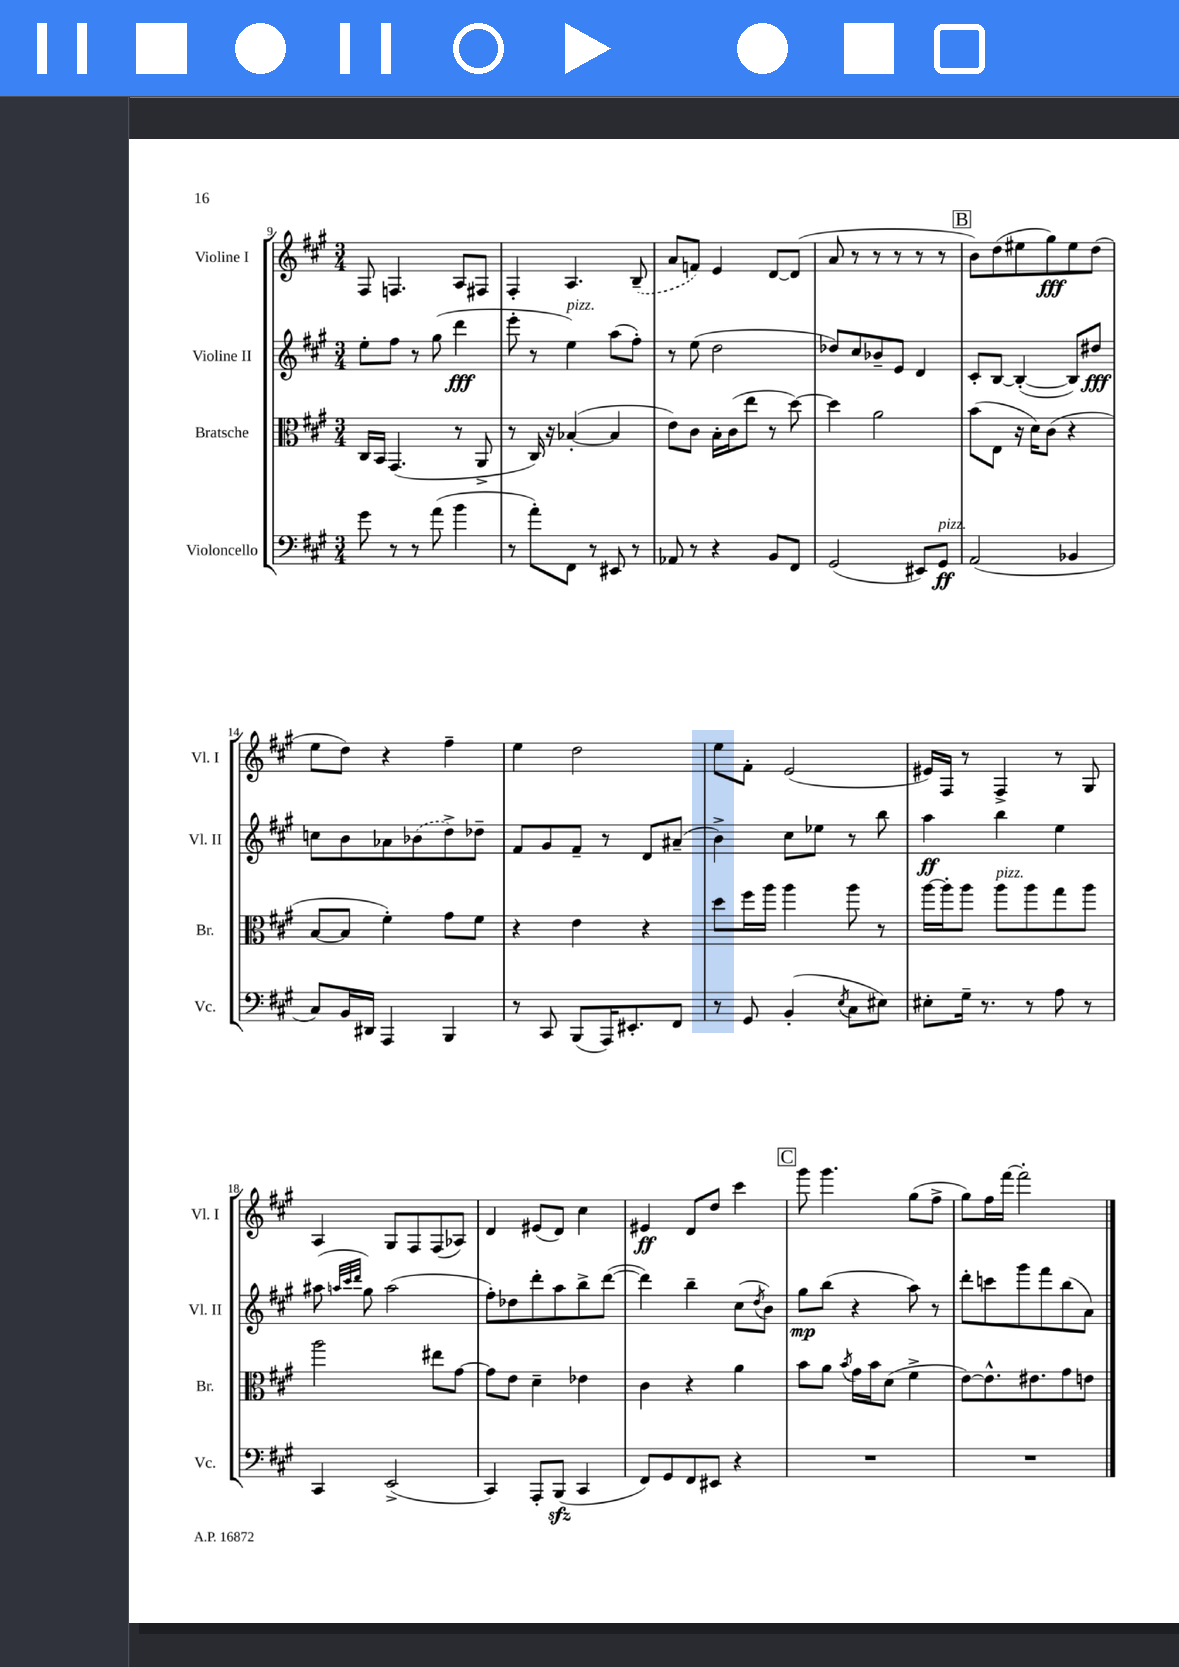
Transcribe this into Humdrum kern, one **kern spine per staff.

**kern	**kern	**kern	**kern
*staff4	*staff3	*staff2	*staff1
*clefF4	*clefC3	*clefG2	*clefG2
*k[f#c#g#]	*k[f#c#g#]	*k[f#c#g#]	*k[f#c#g#]
*M3/4	*M3/4	*M3/4	*M3/4
8g#	16C#	8ee'	8F#
.	16BB	.	.
8r	(4.GG#	8ff#	4.F
8r	.	8r	.
(8a	.	(8gg#	.
4b	8r	4ddd	8A
.	8AA^	.	8F#
=	=	=	=
8r	8r	8eee'	4F#'
8a')	16C#)	8r	.
.	16r	.	.
8FF#	([4B-'	4ee)	4.A
8r	.	.	.
8EE#	4B-]	(8aa	.
8r	.	8ff#')	(8B~
=	=	=	=
8AA-	8e)	8r	8a
8r	8c#	(8ee	8f)
4r	16B'	2dd	4e
.	(16c#	.	.
.	8ee	.	.
8BB	8r	.	[8d
8FF#	[8dd)	.	(8d]
=	=	=	=
(2GG#	4dd]	8dd-)	8a
.	.	8cc#	8r
.	2a	8b-~	8r
.	.	8e	8r
8EE#)	.	4d	8r
8GG#	.	.	8r
=	=	=	=
(2AA	(8b	8c#'	8b)
.	8E	[8B	(8dd
.	16r	(4B'_	8ee#
.	16d)	.	.
.	(8c#	.	8gg#)
4BB-	4r	8B])	8ee#
.	.	8dd#	(8dd
=	=	=	=
8C#)	[8B	8cc	8ee
16BB	8B]	8b	8dd)
16DD#	.	.	.
4AAA	4f#')	8a-	4r
.	.	(8b-	.
4BBB	8g#	8dd^)	4ff#~
.	8f#	8dd-~	.
=	=	=	=
8r	4r	8f#	4ee
8CC#	.	8g#	.
(8BBB	4e	8f#~	2dd
16AAA)	.	8r	.
8.EE#'	.	.	.
.	4r	8d	.
8FF#	.	(8a#~	.
=	=	=	=
8r	8dd	4b^)	8ee
8GG#	16ff#	.	8f#'
.	16aa	.	.
(4BB'	4aa	8cc#	(2e
.	.	8ee-	.
8qE	.	.	.
8C#	8aa	8r	.
8E#)	8r	8bb	.
=	=	=	=
8E#'	[16aa	4aa	16e#)
.	16aa']	.	16F#
16G#~	8aa	.	8r
8.r	.	.	.
.	8aa	4bb	4F#^
8r	8aa	.	.
8A	8gg#	4ee	8r
8r	8aa	.	8G#
=	=	=	=
4CC#	2aa	(8aa#	4A
.	.	32qqaa	.
.	.	32qqccc#	.
.	.	32qqddd	.
.	.	8gg#)	.
(2EE^	.	(2aa	8G#
.	.	.	8F#
.	8ee#	.	(8F#
.	[8g#	.	8A-)
=	=	=	=
4CC#)	8g#]	8ff#')	4d
.	8e	8dd-	.
8AAA'	4d~	8ddd'	(8e#
(8BBB	.	8aa	8d)
4CC#	4e-	8bb^	4cc#
.	.	([8ddd	.
=	=	=	=
8FF#)	4c#	4ddd])	4e#
8GG#	.	.	.
8FF#	4r	4bb~	8d
8EE#	.	.	8dd
4r	4a	(8cc#	4ccc#
.	.	8qdd	.
.	.	8b)	.
=	=	=	=
2.r	8b	8gg#	8ggg#
.	8a	(8bb	4.ggg#
.	8qb	.	.
.	16g#	4r	.
.	16b	.	.
.	(8d	.	.
.	4f#^	8aa)	(8gg#
.	.	8r	8ff#^
=	=	=	=
2.r	[8e)	8ddd'	8gg#)
.	8.e^^]	8ccc	16ff#
.	.	.	[16fff#
.	.	8ggg#	2fff#']
.	8.e#	.	.
.	.	8fff#	.
.	8g#	(8bb	.
.	8e	8a)	.
==	==	==	==
*-	*-	*-	*-
